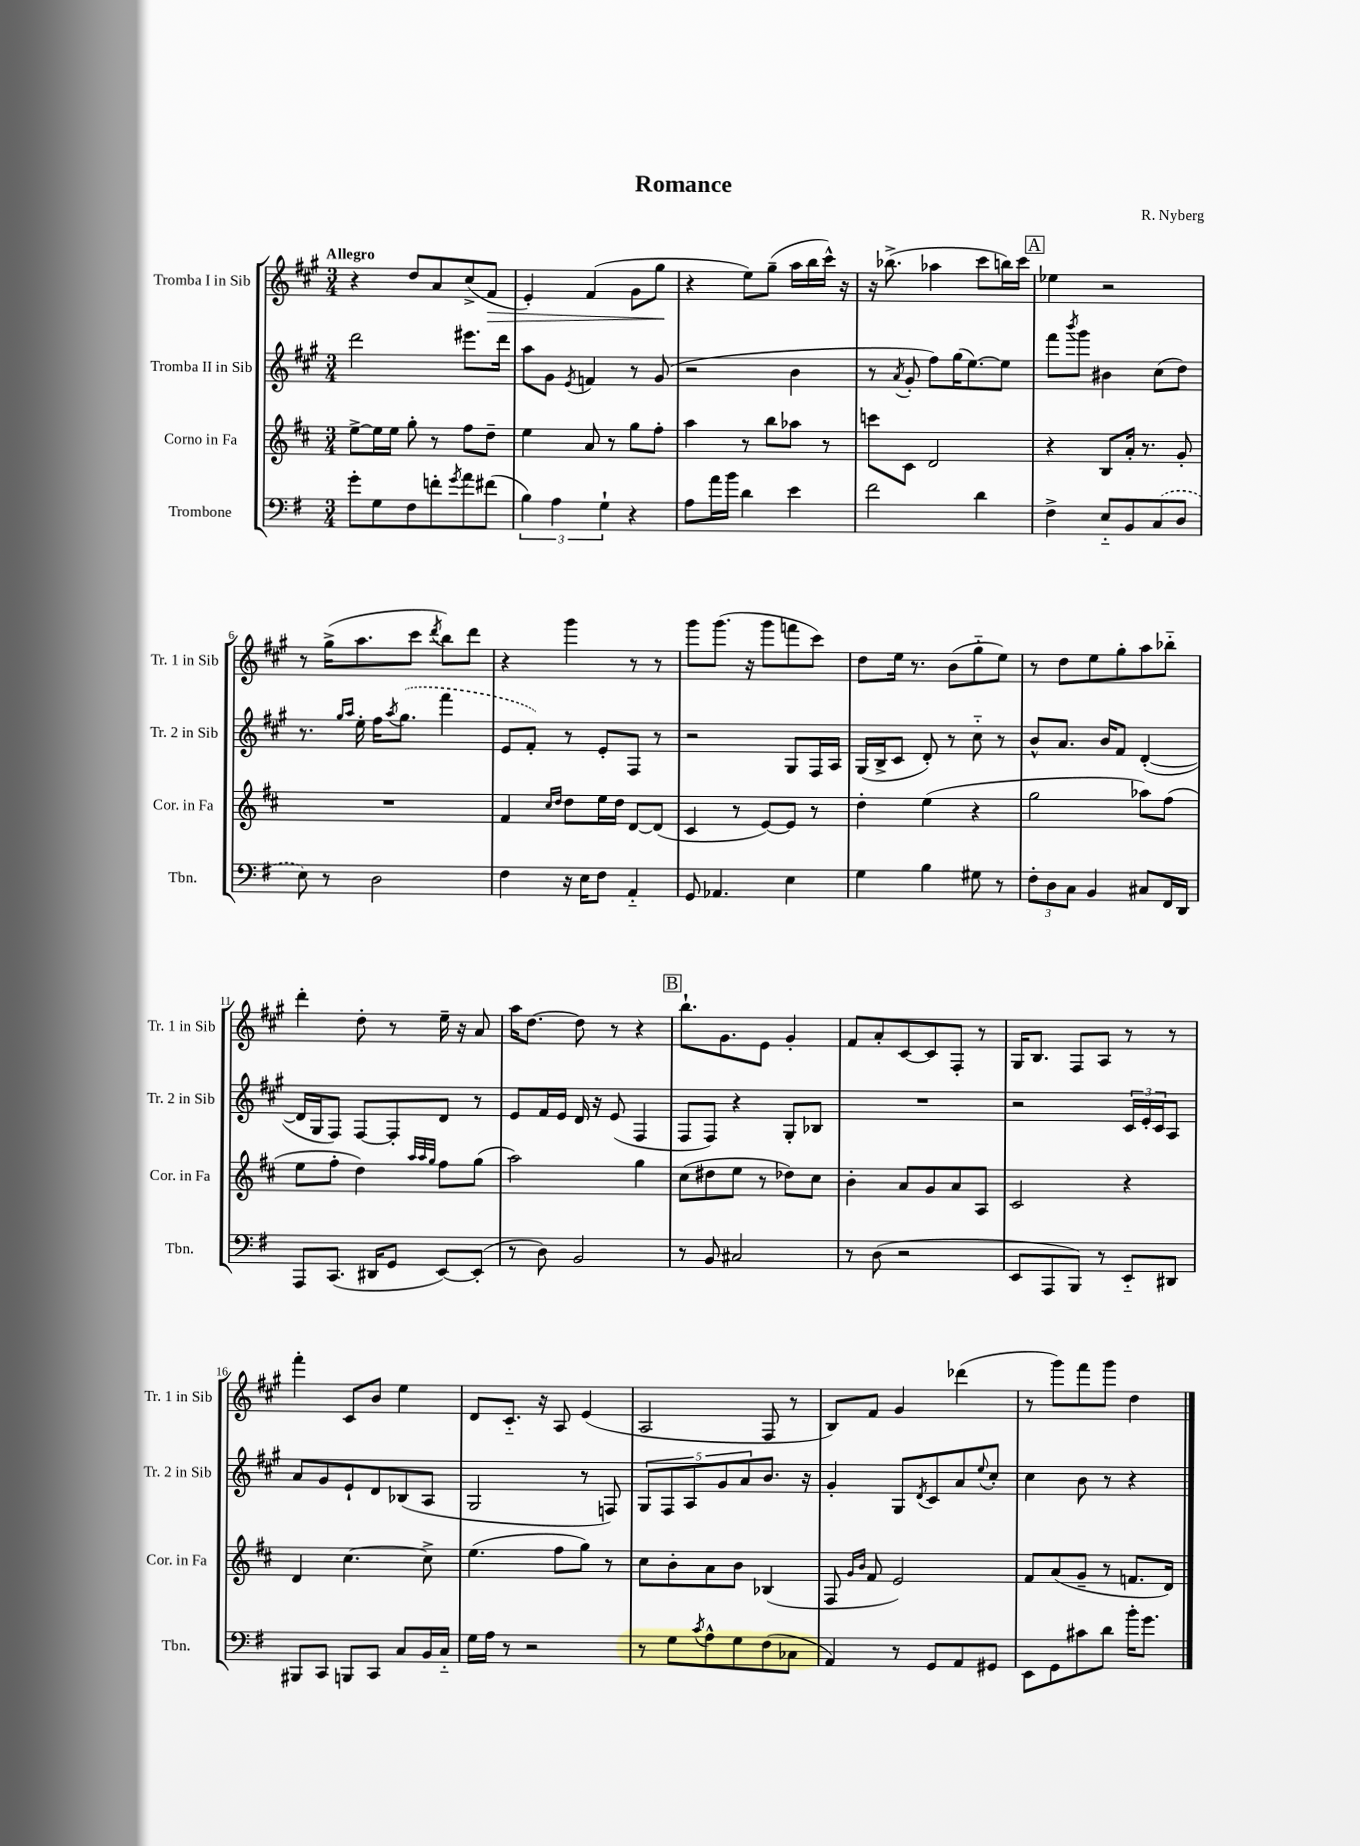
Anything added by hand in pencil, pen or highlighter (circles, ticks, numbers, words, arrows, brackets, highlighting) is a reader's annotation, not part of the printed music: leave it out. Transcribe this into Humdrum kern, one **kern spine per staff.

**kern	**kern	**kern	**kern	**dynam
*part4	*part3	*part2	*part1	*part1
*staff4	*staff3	*staff2	*staff1	*staff1
*I"Trombone	*I"Corno in Fa	*I"Tromba II in Sib	*I"Tromba I in Sib	*
*I'Tbn.	*I'Cor. in Fa	*I'Tr. 2 in Sib	*I'Tr. 1 in Sib	*
*clefF4	*clefG2	*clefG2	*clefG2	*
*k[f#]	*k[f#c#]	*k[f#c#g#]	*k[f#c#g#]	*
*M3/4	*M3/4	*M3/4	*M3/4	*
=1	=1	=1	=1	=1
!	!	!	!LO:TX:a:B:t=Allegro	!
8g'\L	[8ee^\L	2ddd\	4r	.
8G\	16ee\L]	.	.	.
.	16ee\JJ	.	.	.
8F#\	8gg'\	.	8dd/L	.
8fn'\	8r	.	8a/	.
8qg/	.	.	.	.
8a\	8ff#\L	8.eee#X\L	(8cc#^/	.
!	!	!	!	!LO:HP:b
(8f#X\J	8dd~\J	.	8f#/J	>
.	.	16ddd\Jk	.	.
=2	=2	=2	=2	=2
6B\)	4ee\	8aa\L	4e'/)	.
.	.	8g#\J	.	.
6A\	.	.	.	.
.	.	8qe/	.	.
.	8a/	4fn/	(4f#/	.
6G`\	.	.	.	.
.	8r	.	.	.
4r	8gg\L	8r	8g#\L	.
.	8ff#'\J	(8g#/	8gg#\J	.
.	.	.	.	]
=3	=3	=3	=3	=3
8A\L	4aa\	2r	4r	.
16a\L	.	.	.	.
16b\JJ	.	.	.	.
4d\	8r	.	8ee\L)	.
.	8bb\L	.	(8gg#~\J	.
4e\	8aa-X\J	4b\	16aa\LL	.
.	.	.	16bb\	.
.	8r	.	16ccc#^^\JJ)	.
.	.	.	16r	.
=4	=4	=4	=4	=4
2f#\	8cccn\L	8r	16r	.
.	.	.	(8.bb-X^\	.
.	.	8qa/	.	.
.	8c#\J	8g#'/	.	.
.	2d/	8ff#\L)	4aa-X\	.
.	.	(16gg#\K	.	.
.	.	[8.ee\)	.	.
4d\	.	.	8ccc#\L	.
.	.	8ee\J]	16bbn\L)	.
.	.	.	16ccc#\JJ	.
!!LO:REH:place=s1:t=A
=5	=5	=5	=5	=5
4F#^\	4r	8fff#\L	4ee-X\	.
.	.	8qbbb/	.	.
.	.	8ggg#\J	.	.
8E/L	8B/L	4b#X\	2r	.
8BB/	16a'/Jk	.	.	.
.	8.r	.	.	.
(8C/	.	(8cc#\L	.	.
8D/J	8g'/	8dd\J)	.	.
!!LO:LB:g=z
=6	=6	=6	=6	=6
8E\)	2.r	8.r	8r	.
8r	.	.	(16gg#^\KL	.
.	.	16qqgg#/LL	.	.
.	.	16qqaa/JJ	.	.
.	.	16ee'\	8.aa\	.
2D\	.	16ff#\KL	.	.
.	.	8qaa/	.	.
.	.	(8.gg#\J	.	.
.	.	.	8ccc#\J	.
.	.	.	8qddd/	.
.	.	4fff#\	8bb\L)	.
.	.	.	8ddd\J	.
=7	=7	=7	=7	=7
4F#\	4f#/	8e/L	4r	.
.	.	8f#'/J)	.	.
.	16qqcc#/LL	.	.	.
.	16qqdd/JJ	.	.	.
16r	8dd\L	8r	4ggg#\	.
16E\KL	.	.	.	.
8F#\J	16ee\L	8e'/L	.	.
.	16dd\JJ	.	.	.
4AA/	[8d/L	8F#/J	8r	.
.	(8d/J]	8r	8r	.
=8	=8	=8	=8	=8
8GG/	4c#/	2r	8ggg#\L	.
4.AA-X/	.	.	(8.ggg#\J	.
.	8r	.	.	.
.	.	.	16r	.
.	[8e/L)	.	8ggg#\L	.
4E\	8e/J]	8G#/L	8fffn\	.
.	8r	16F#/L	8ccc#\J)	.
.	.	16A/JJ	.	.
=9	=9	=9	=9	=9
4G\	4dd'\	(16G#/LL	8dd\L	.
.	.	16B^/J	.	.
.	.	8c#/J	16ee\Jk	.
.	.	.	8.r	.
4B\	(4ee\	8d'/)	.	.
.	.	8r	(8b\L	.
8G#X\	4r	8cc#\	8gg#\	.
8r	.	8r	8ee\J)	.
=10	=10	=10	=10	=10
12F#'\L	2gg\	8b^^/L	8r	.
12D\	.	.	.	.
.	.	8.a/J	8dd\L	.
12C\J	.	.	.	.
4BB/	.	.	8ee\	.
.	.	16b/KL	.	.
.	.	8f#/J	8gg#'\	.
8C#X/L	8aa-X\L)	([4d'/	8aa\	.
16FF#/L	(8ff#\J	.	8bb-X\J	.
16DD/JJ	.	.	.	.
!!LO:LB:g=z
=11	=11	=11	=11	=11
8AAA/L	8ee\L	16d/LL]	4ddd'\	.
.	.	16G#/J	.	.
(8.CC/J	8ff#'\J	8F#/J)	.	.
.	4dd\)	[8F#/L	8dd'\	.
16DD#X/KL	.	.	.	.
8GG/J	.	8F#'/]	8r	.
.	32qqaa/LLL	.	.	.
.	32qqaa/	.	.	.
.	32qqgg/JJJ	.	.	.
[8EE/L)	8ff#\L	8d/J	16ee~\	.
.	.	.	16r	.
(8EE'/J]	(8gg\J	8r	8a/	.
=12	=12	=12	=12	=12
8r	2aa\)	8e/L	16aa\KL	.
.	.	.	[8.dd\J	.
8D\)	.	16f#/L	.	.
.	.	16e/JJ	.	.
2BB/	.	16d/	8dd\]	.
.	.	16r	.	.
.	.	(8e/	8r	.
.	4gg\	4F#/	4r	.
!!LO:REH:place=s1:t=B
=13	=13	=13	=13	=13
8r	(8cc#\L	8F#/L	8.bb`\L	.
8BB/	8dd#X\	8F#/J)	.	.
.	.	.	8.g#\	.
2C#X/	8ee\J	4r	.	.
.	8r	.	8e\J	.
.	8dd-X\L)	8G#'/L	4g#'/	.
.	8cc#\J	8B-X/J	.	.
=14	=14	=14	=14	=14
8r	4b'\	2.r	8f#/L	.
(8D\	.	.	8a'/	.
2r	8a/L	.	[8c#/	.
.	8g/	.	8c#/]	.
.	8a/	.	8F#'/J	.
.	8A/J	.	8r	.
=15	=15	=15	=15	=15
8EE/L	2c#/	2r	16G#/KL	.
.	.	.	8.B/J	.
8AAA/	.	.	.	.
8BBB/J)	.	.	8F#/L	.
8r	.	.	8A/J	.
8EE/L	4r	24c#/LL	8r	.
.	.	24e'/	.	.
.	.	24c#/J	.	.
8DD#X/J	.	8A/J	8r	.
!!LO:LB:g=z
=16	=16	=16	=16	=16
8BBB#X/L	4d/	8a/L	4fff#'\	.
8CC/J	.	8g#/	.	.
8BBBn/L	[4.cc#\	8e`/	8c#/L	.
8CC/J	.	8d/	8b/J	.
8C/L	.	(8B-X/	4ee\	.
16BB/L	8cc#^\]	8A/J	.	.
16C/JJ	.	.	.	.
=17	=17	=17	=17	=17
16G\LL	(4.ee\	2G#/	8d/L	.
16A\JJ	.	.	.	.
8r	.	.	8.c#/J	.
2r	.	.	.	.
.	.	.	16r	.
.	8ff#\L	.	8A/	.
.	8gg\J)	8r	(4e/	.
.	8r	8Fn/)	.	.
=18	=18	=18	=18	=18
8r	8cc#\L	10G#/L	2A/	.
.	.	10F#/	.	.
8G\L	8b'\	.	.	.
.	.	10A/	.	.
8qc/	.	.	.	.
8A^^\	8a\	.	.	.
.	.	10g#/	.	.
8G\	8b\J	.	.	.
.	.	10a/	.	.
(8F#\	(4B-X/	8.b/J	8F#/	.
8C-X\J	.	.	8r	.
.	.	16r	.	.
=19	=19	=19	=19	=19
4AA/)	8F#/	4g#'/	8B/L)	.
.	16qqg/LL	.	.	.
.	16qqb/JJ	.	.	.
.	8f#/	.	8f#/J	.
8r	2e/)	8G#/L	4g#/	.
.	.	8qd/	.	.
8GG/L	.	8c#/	.	.
8AA/	.	8a/	(4ddd-X\	.
.	.	8qqee/	.	.
8GG#X/J	.	8cc#'/J	.	.
=20	=20	=20	=20	=20
8EE\L	8f#/L	4cc#\	8r	.
8GG\	(8a/	.	8ggg#\L)	.
8c#X\	8g~/J	8b\	8fff#\	.
8d\J	8r	8r	8ggg#\J	.
16b'\KL	8.fn/L	4r	4dd\	.
8.g\J	.	.	.	.
.	16d/Jk)	.	.	.
==	==	==	==	==
*-	*-	*-	*-	*-
